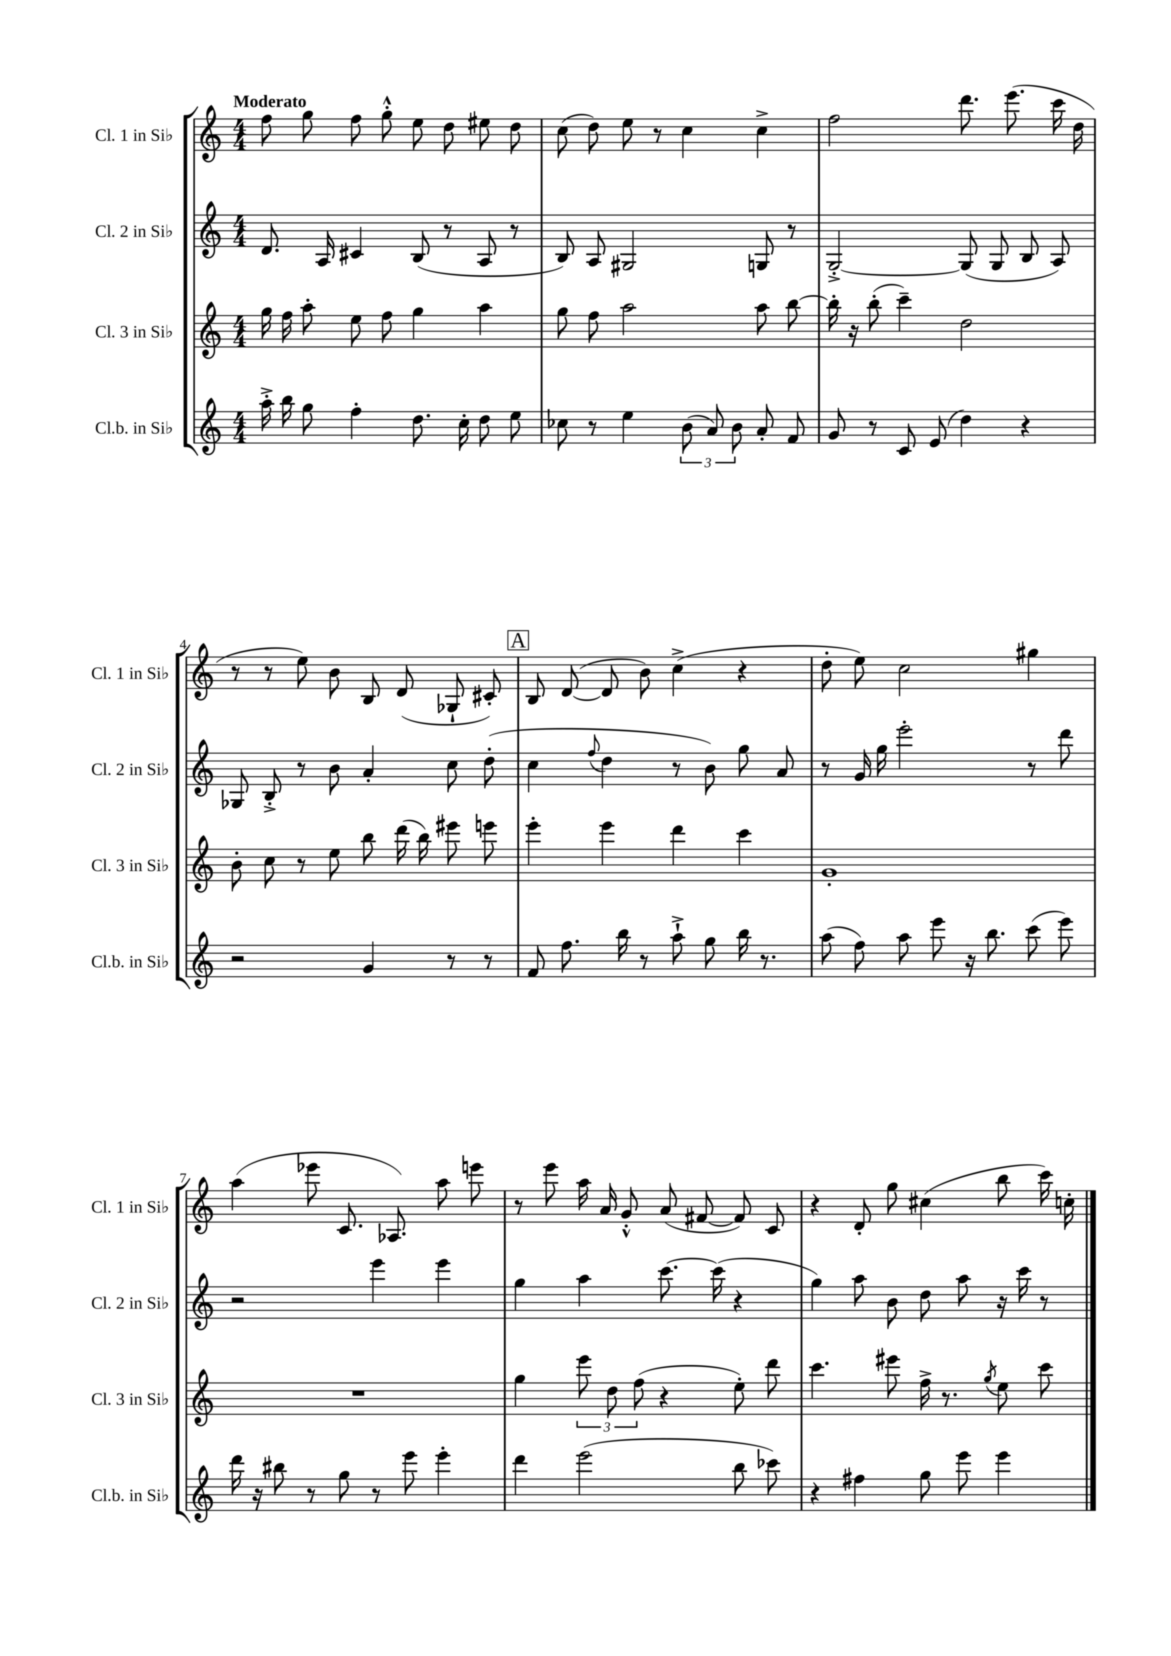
<<
\new StaffGroup <<
\new Staff = "s0" \with { instrumentName = "Cl. 1 in Sib" shortInstrumentName = "Cl. 1 in Sib" } {
    \clef treble \key c \major \numericTimeSignature \time 4/4 \tempo "Moderato"
    \autoBeamOff f''8 g''8 f''8 g''8-.-^ e''8 d''8 eis''8 d''8 |
    c''8( d''8) e''8 r8 c''4 c''4-> |
    f''2 d'''8. e'''8.( c'''16 d''16 |
    r8 r8 e''8) b'8 b8 d'8( ges8-! cis'8-.) |
    \mark \markup { \box "A" } b8 d'8~( d'8 b'8) c''4->( r4 |
    d''8-. e''8) c''2 gis''4 |
    a''4( ees'''8 c'8. aes8.) a''8 e'''8 |
    r8 e'''8 a''16 a'16 g'8-.-^ a'8( fis'8~ fis'8) c'8 |
    r4 d'8-. g''8 cis''4( b''8 c'''16) c''16-. \bar "|." |
}
\new Staff = "s1" \with { instrumentName = "Cl. 2 in Sib" shortInstrumentName = "Cl. 2 in Sib" } {
    \clef treble \key c \major \numericTimeSignature \time 4/4
    \autoBeamOff d'8. a16 cis'4 b8( r8 a8 r8 |
    b8) a8 gis2 g8 r8 |
    g2~-.-> g8( g8 b8 a8) |
    ges8 b8-.-> r8 b'8 a'4-. c''8 d''8-.( |
    \mark \markup { \box "A" } c''4 \appoggiatura { f''8 } d''4 r8 b'8) g''8 a'8 |
    r8 g'16 g''16 e'''2-. r8 d'''8 |
    r2 e'''4 e'''4 |
    g''4 a''4 c'''8.~ c'''16( r4 |
    g''4) a''8 b'8 d''8 a''8 r16 c'''16 r8 \bar "|." |
}
\new Staff = "s2" \with { instrumentName = "Cl. 3 in Sib" shortInstrumentName = "Cl. 3 in Sib" } {
    \clef treble \key c \major \numericTimeSignature \time 4/4
    \autoBeamOff g''16 f''16 a''8-. e''8 f''8 g''4 a''4 |
    g''8 f''8 a''2 a''8 b''8~ |
    b''16-. r16 b''8-.( c'''4--) d''2 |
    b'8-. c''8 r8 e''8 b''8 d'''16( b''16) eis'''8 e'''8 |
    \mark \markup { \box "A" } e'''4-. e'''4 d'''4 c'''4 |
    g'1-. |
    R1 |
    g''4 \tuplet 3/2 { e'''8 d''8 f''8( } r4 e''8-.) d'''8 |
    c'''4. eis'''8 f''16-> r8. \acciaccatura { g''8 } e''8 c'''8 \bar "|." |
}
\new Staff = "s3" \with { instrumentName = "Cl.b. in Sib" shortInstrumentName = "Cl.b. in Sib" } {
    \clef treble \key c \major \numericTimeSignature \time 4/4
    \autoBeamOff a''16-.-> b''16 g''8 f''4-. d''8. c''16-. d''8 e''8 |
    ces''8 r8 e''4 \tuplet 3/2 { b'8( a'8) b'8 } a'8-. f'8 |
    g'8 r8 c'8 e'8( d''4) r4 |
    r2 g'4 r8 r8 |
    \mark \markup { \box "A" } f'8 f''8. b''16 r8 a''8-!-> g''8 b''16 r8. |
    a''8( f''8) a''8 e'''8 r16 b''8. c'''8( e'''8) |
    d'''16 r16 bis''8 r8 g''8 r8 e'''8 e'''4-. |
    d'''4 e'''2( b''8 ces'''8) |
    r4 fis''4 g''8 e'''8 e'''4 \bar "|." |
}
>>
>>
